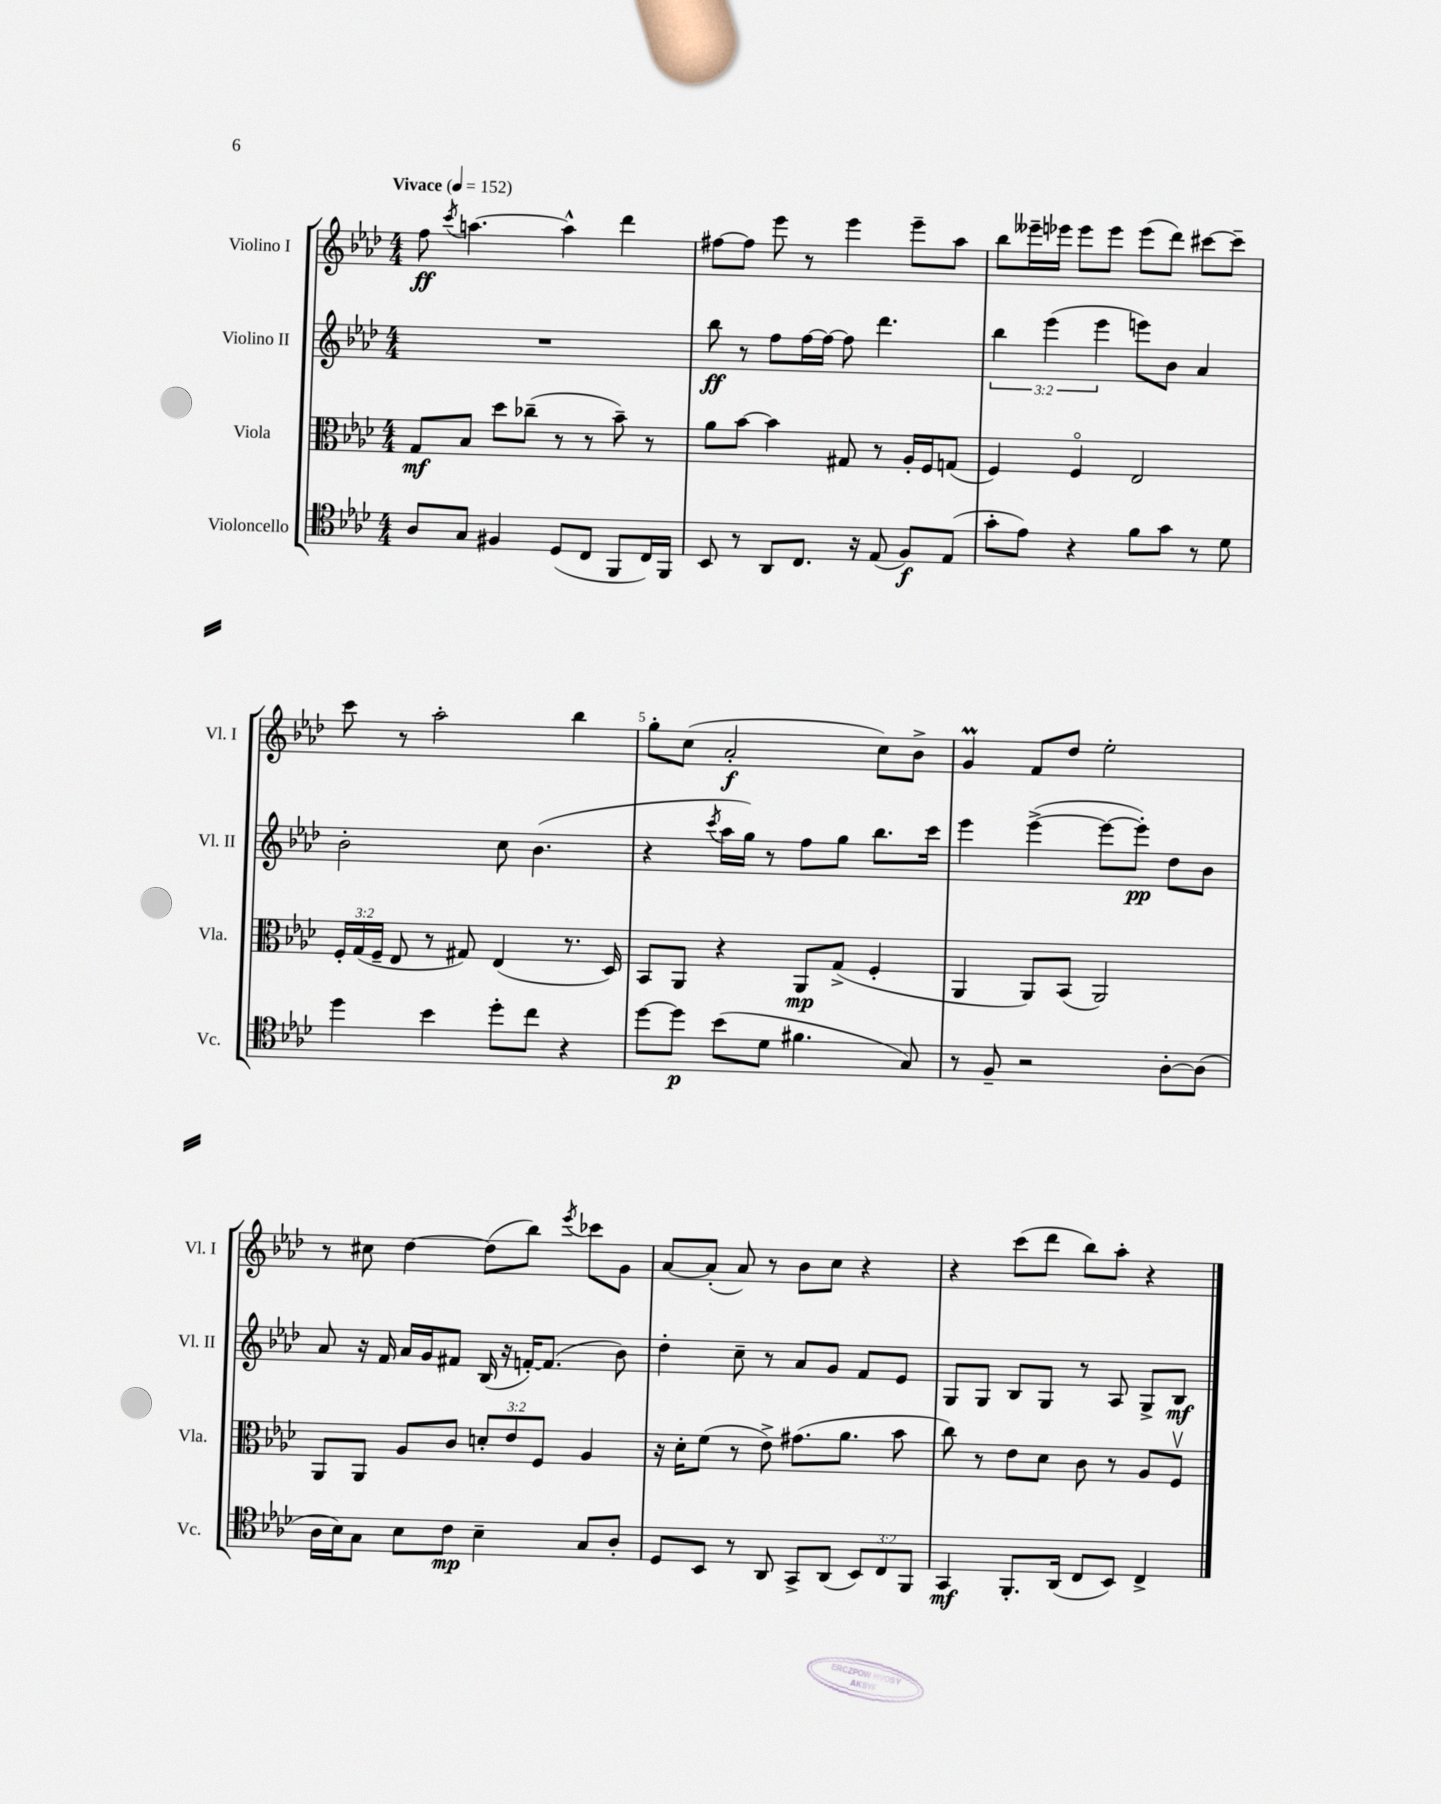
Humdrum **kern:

**kern	**kern	**kern	**kern
*staff4	*staff3	*staff2	*staff1
*clefC4	*clefC3	*clefG2	*clefG2
*k[b-e-a-d-]	*k[b-e-a-d-]	*k[b-e-a-d-]	*k[b-e-a-d-]
*M4/4	*M4/4	*M4/4	*M4/4
*MM152	*MM152	*MM152	*MM152
8A-	8G	1r	8ff
.	.	.	8qccc
8G	8B-	.	[4.aa
4F#	8dd-	.	.
.	(8cc-~	.	.
(8D-	8r	.	4aa^^]
8C	8r	.	.
8FF	8b-~)	.	4ddd-
16C)	8r	.	.
16FF	.	.	.
=	=	=	=
8BB-	8a-	8bb-	[8ff#
8r	[8b-	8r	8ff#]
8AA-	4b-]	8ff	8eee-
8.C	.	[16ff	8r
.	.	16ff_	.
.	8G#	8ff]	4eee-
16r	.	.	.
(8E-	8r	4.ddd-	.
8F)	16A-'	.	8eee-~
.	16F	.	.
(8E-	(8G	.	8aa-
=	=	=	=
8g'	4F)	6bb-	8bb-
8e-)	.	.	16eee--~
.	.	(6eee-	.
.	.	.	16eee-
4r	4Fo	.	8eee-
.	.	6eee-	.
.	.	.	8eee-
8f	2E-	8eee)	(8eee-
8g	.	8b-	8ddd-)
8r	.	4a-	[8ccc#
8d-	.	.	8ccc#~]
=	=	=	=
4dd-	24F'	2b-'	8ccc
.	(24G	.	.
.	24F~	.	.
.	8E-	.	8r
4b-	8r	.	2aa-'
.	8G#)	.	.
8dd-'	(4E-	8cc	.
8cc	.	(4.b-	.
4r	8.r	.	4bb-
.	16D-)	.	.
=	=	=	=
[8dd-	8BB-	4r	8gg'
8dd-]	8AA-	.	(8cc
.	.	8qccc	.
(8b-	4r	16aa-	2a-'
.	.	16gg)	.
8d-	.	8r	.
4.f#	8AA-	8ff	.
.	(8G^	8gg	.
.	4F'	8.bb-	8cc)
8G)	.	.	8b-^
.	.	16ccc	.
=	=	=	=
8r	4AA-	4eee-	4g
8F~	.	.	.
2r	8AA-)	([4eee-^	8f
.	(8BB-	.	8dd-
.	2AA-)	8eee-_	2ee-'
.	.	8eee-'])	.
[8A-'	.	8dd-	.
(8A-]	.	8b-	.
=	=	=	=
16A-	8AA-	8a-	8r
16B-)	.	.	.
8G	8AA-	16r	8cc#
.	.	16f	.
8B-	8A-	16a-	[4dd-
.	.	16g	.
8c	8c	8f#	.
4B-~	12d'	(16B-	(8dd-]
.	.	16r	.
.	12e-	.	.
.	.	[16f')	8bb-)
.	12F	.	.
.	.	(8.f]	.
.	.	.	8qeee-
8G	4A-	.	8ccc-
8A-'	.	8b-)	8g
=	=	=	=
8D-	16r	4dd-'	[8a-
.	16d-'	.	.
8BB-	(8f	.	(8a-']
8r	8r	8cc~	8a-)
8AA-	8e-^)	8r	8r
8GG^	(8.g#	8a-	8b-
(8AA-	.	8g	8cc
.	8.a-	.	.
12BB-)	.	8f	4r
12C	.	.	.
.	8b-	8e-	.
12FF	.	.	.
=	=	=	=
4GG	8cc)	8G	4r
.	8r	8G	.
8.FF'	8e-	8B-	(8ccc
.	8d-	8G	8ddd-
(16AA-	.	.	.
8C	8c	8r	8bb-)
8BB-)	8r	8A-	8aa-'
4C^	8A-	8G^	4r
.	8Fv	8B-	.
==	==	==	==
*-	*-	*-	*-
